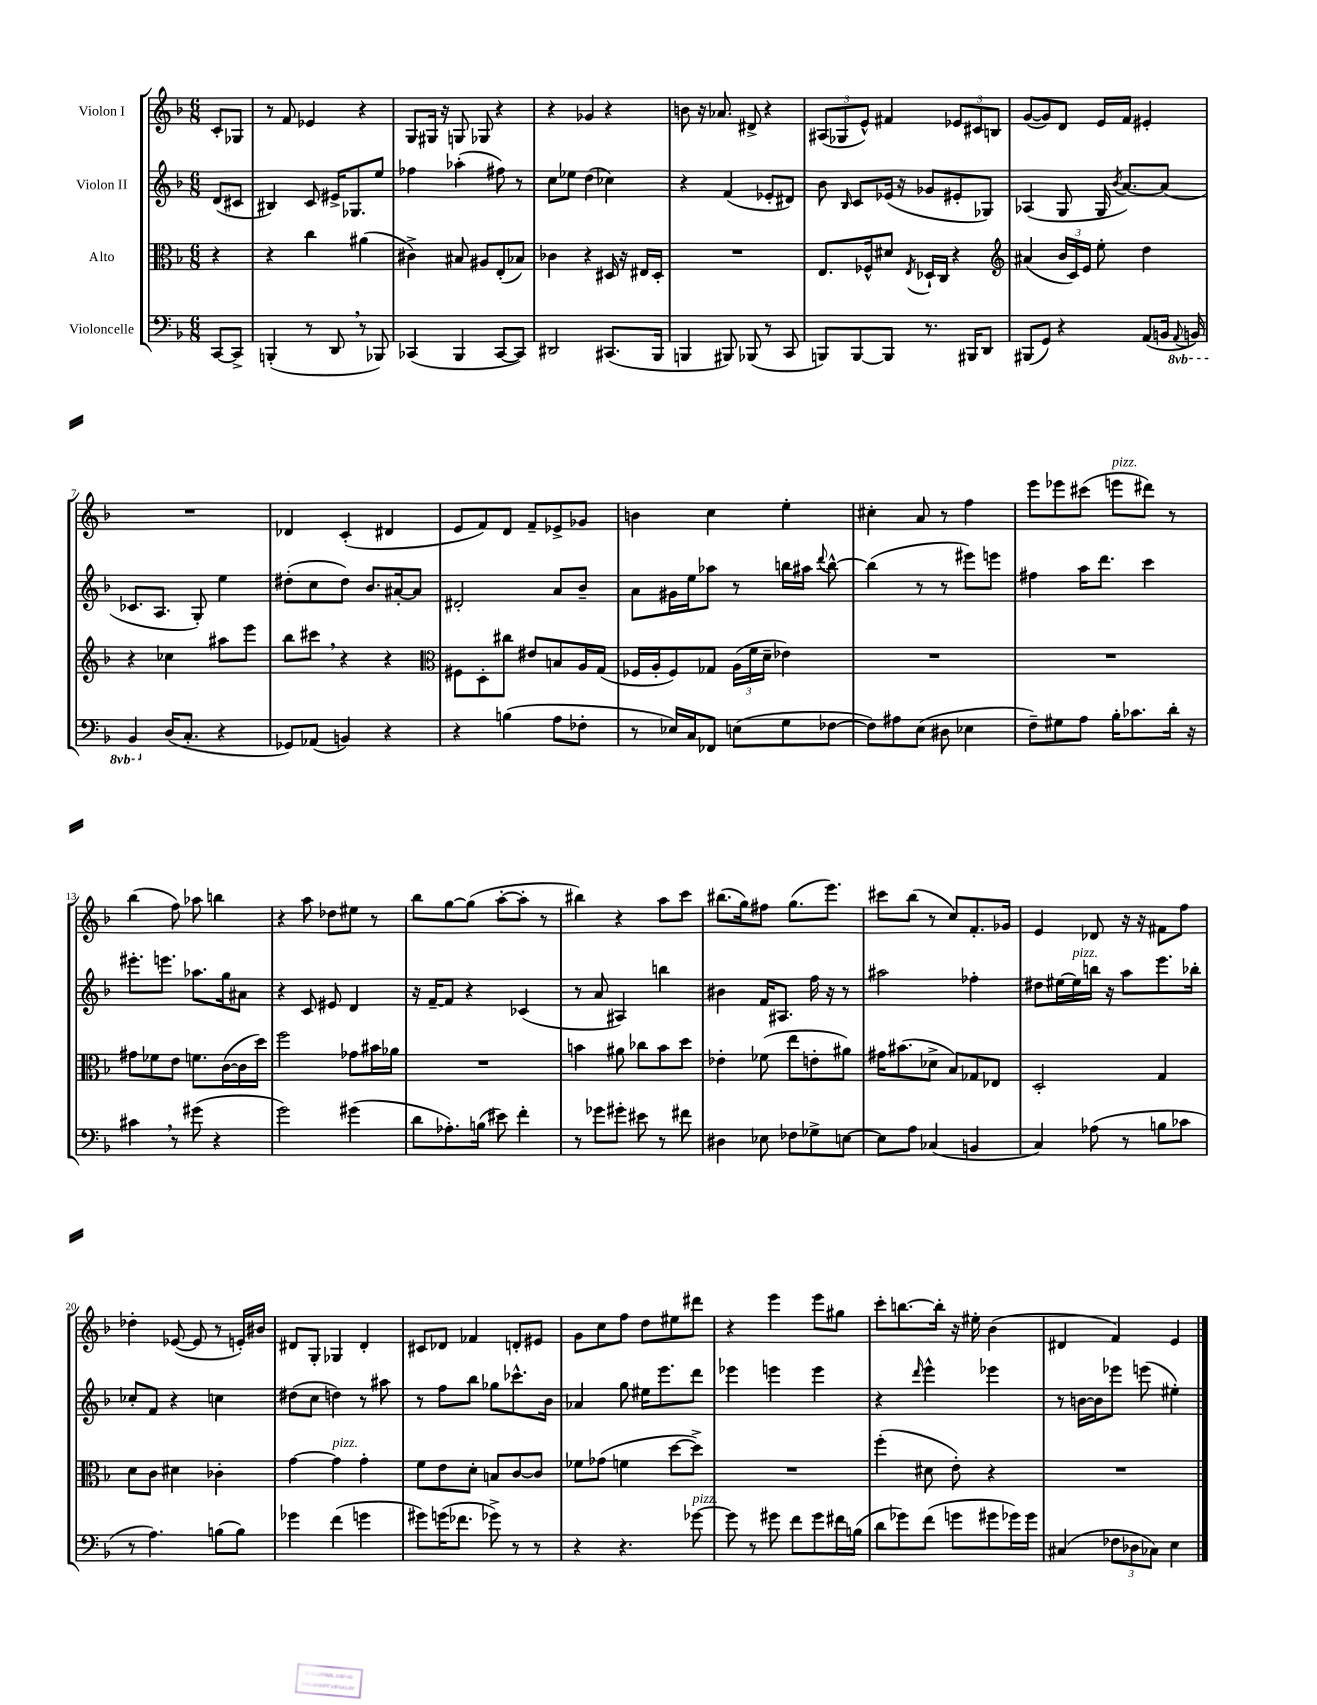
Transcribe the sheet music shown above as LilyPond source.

<<
\new StaffGroup <<
\new Staff = "s0" \with { instrumentName = "Violon I" } {
    \clef treble \key f \major \numericTimeSignature \time 6/8 \partial 4
    \autoBeamOff c'8[-. ges8] |
    r8 f'8 ees'4 r4 |
    g8[ gis16] r16 g8 ges8 r4 |
    r4 ges'4 r4 |
    b'8 r16 aes'8. dis'8-> r4 |
    \tuplet 3/2 { ais8[( ges8 e'8]-^) } fis'4 \tuplet 3/2 { ees'8[ cis'8 b8] } |
    g'8[~( g'8) d'8] e'16[ f'16] eis'4-. |
    R2. |
    des'4 c'4-.( dis'4 |
    e'8[ f'8) d'8] f'8[-- ees'8-> ges'8] |
    b'4 c''4 e''4-. |
    cis''4-. a'8 r8 f''4 |
    e'''8[ ees'''8 cis'''8]( e'''8[^\markup { \italic "pizz." } dis'''8]) r8 |
    bes''4( f''8) aes''8 b''4 |
    r4 a''8 des''8[ eis''8] r8 |
    bes''8[ g''8~ g''8]( a''8[~-. a''8]-. r8 |
    bis''4) r4 a''8[ c'''8] |
    bis''8.[( g''16) fis''8] g''8.[( e'''8.]) |
    cis'''8[ bes''8]( r8 c''8[) f'8.-. ges'16] |
    e'4 des'8 r16 r16 fis'8[ f''8] |
    des''4-. ees'8~( ees'8 r8 e'16[-.) bis'16] |
    dis'8[ g8]-. ges4 dis'4-. |
    cis'8[ des'8] fes'4 d'8[-. eis'8] |
    g'8[ c''8 f''8] d''8[ eis''8 dis'''8] |
    r4 e'''4 e'''8[ gis''8] |
    c'''8[-. b''8.~ b''16]-. r16 eis''16-. bes'4( |
    dis'4 f'4) e'4 \bar "|." |
}
\new Staff = "s1" \with { instrumentName = "Violon II" } {
    \clef treble \key f \major \numericTimeSignature \time 6/8 \partial 4
    \autoBeamOff d'8[( cis'8] |
    bis4) c'8 eis'16[-> ges8. e''8] |
    fes''4 aes''4-.( fis''8) r8 |
    c''8[ ees''8] d''4( ces''4) |
    r4 f'4( ees'8[-. dis'8]) |
    bes'8 \grace { bes16 } c'8[ ees'16]( r16 ges'8[ eis'8-. ges8]) |
    aes4( g8 g16 \acciaccatura { bes'8 } a'8.[~) a'8]( |
    ces'8.[ a8.] g8-.) e''4 |
    dis''8[-.( c''8 dis''8]) bes'8.[ ais'16~-. ais'8] |
    dis'2-. a'8[ bes'8]-- |
    a'8[ gis'16 e''16 aes''8] r8 b''16[ ais''16] \appoggiatura { d'''8 } b''8~-^ |
    b''4( r8 r8 eis'''8[) e'''8] |
    fis''4 a''16[ d'''8.] c'''4 |
    eis'''8.[-. e'''8.] aes''8.[ g''16 ais'8] |
    r4 c'8 eis'8 d'4 |
    r16 f'16[~-- f'8] r4 ces'4( |
    r8 a'8 ais4) b''4 |
    bis'4 f'16[ ais8.] f''16 r16 r8 |
    ais''2 fes''4-. |
    dis''8[ eis''16~ eis''16^\markup { \italic "pizz." } b''16] r16 a''8[ e'''8. bes''16]-. |
    ces''8[-. f'8] r4 c''4 |
    dis''8[( c''8] d''4) r8 ais''8 |
    r8 f''8[ bes''8] ges''8[ ces'''8.-^ bes'16] |
    aes'4 g''8 eis''16[ e'''8. d'''8] |
    ees'''4 e'''4 e'''4 |
    r4 \grace { d'''16 } e'''4-^ ees'''4 |
    r8 b'16[~ b'16 ees'''8] e'''8( eis''4-.) \bar "|." |
}
\new Staff = "s2" \with { instrumentName = "Alto" } {
    \clef alto \key f \major \numericTimeSignature \time 6/8 \partial 4
    \autoBeamOff r4 |
    r4 c''4 ais'4( |
    cis'4->) bis8 ais8[ e8-.( bes8]) |
    ces'4 r4 dis16 r16 eis16[ dis16]-. |
    R2. |
    e8.[ fes16-^ dis'8] \acciaccatura { e8 } des16[-! c16] r4 |
    \clef treble ais'4( \tuplet 3/2 { bes'16[ c'16) e'16] } e''8-. d''4 |
    r4 ces''4 ais''8[ e'''8] |
    bes''8[ cis'''8] \breathe r4 r4 |
    \clef alto fis8[ d8-. cis''8] eis'8[ b8 a16 g16]( |
    fes16[ a16-. fes8) ges8] \tuplet 3/2 { a16[( f'16 d'16]-- } ees'4) |
    R2. |
    R2. |
    gis'8[ fes'8 e'8] f'8.[ c'16~( c'16 d''16]) |
    f''2 ges'8[ bis'16 aes'16] |
    R2. |
    b'4 ais'8 ces''8[ b'8 d''8] |
    ees'4-. fes'8( e''8[ e'8-. ais'8]) |
    gis'16[ bis'8.( des'8]-> bes8[) ges8 ees8] |
    d2-. g4 |
    d'8[ c'8] dis'4 ces'4-. |
    g'4~ g'4^\markup { \italic "pizz." } g'4-. |
    f'8[ e'8 d'8]-. b8[ c'8~ c'8] |
    fes'8[ ges'8]( f'4 d''8[~ d''8]->) |
    R2. |
    f''4-.( dis'8 e'8-.) r4 |
    R2. \bar "|." |
}
\new Staff = "s3" \with { instrumentName = "Violoncelle" } {
    \clef bass \key f \major \numericTimeSignature \time 6/8 \set Staff.ottavationMarkups = #ottavation-simple-ordinals \partial 4
    \autoBeamOff c,8[~ c,8]-> |
    b,,4-.( r8 d,8 \breathe r8 bes,,8) |
    ces,4( bes,,4 ces,8[~ ces,8]) |
    dis,2 cis,8.[( bes,,16] |
    b,,4 bis,,8) bes,,8( r8 c,8 |
    b,,8[) b,,8~ b,,8] r8. bis,,16[ d,8] |
    bis,,8[( g,8]) r4 a,8[( b,16] \ottava #-1 \appoggiatura { a,,8 } b,,16) |
    bes,,4 \ottava #0 d16[( c8.]-. r4 |
    ges,8[) aes,8]( b,4) r4 |
    r4 b4( a8[ fes8]-. |
    r8 ees16[) c16 fes,8] e8[( g8 fes8]~ |
    fes8[) ais8 e8]( dis8 ees4 |
    f8[--) gis8 a8] bes16[-. ces'8. d'16]-. r16 |
    cis'4 \breathe r8 gis'8( r4 |
    g'2) gis'4( |
    d'8[ aes8.-.) b16]( eis'8) f'4-. |
    r8 ges'8[ gis'8]-. eis'8 r8 fis'8 |
    dis4 ees8 fes8[ ges8-> e8]~ |
    e8[ a8] ces4( b,4 |
    c4) aes8( r8 b8[ ces'8] |
    r8 a4.) b8[( b8]) |
    ges'4 f'4( g'4 |
    gis'8[) g'16( fes'8.] ges'8->) r8 r8 |
    r4 r4. ges'8~^\markup { \italic "pizz." } |
    ges'8 r8 gis'8 f'8[ gis'8 fis'16 b16]( |
    d'8[ ges'8) f'8]( g'8[ gis'8 ges'16) ges'16] |
    cis4( \tuplet 3/2 { fes8[ des8 ces8]) } e4 \bar "|." |
}
>>
>>
